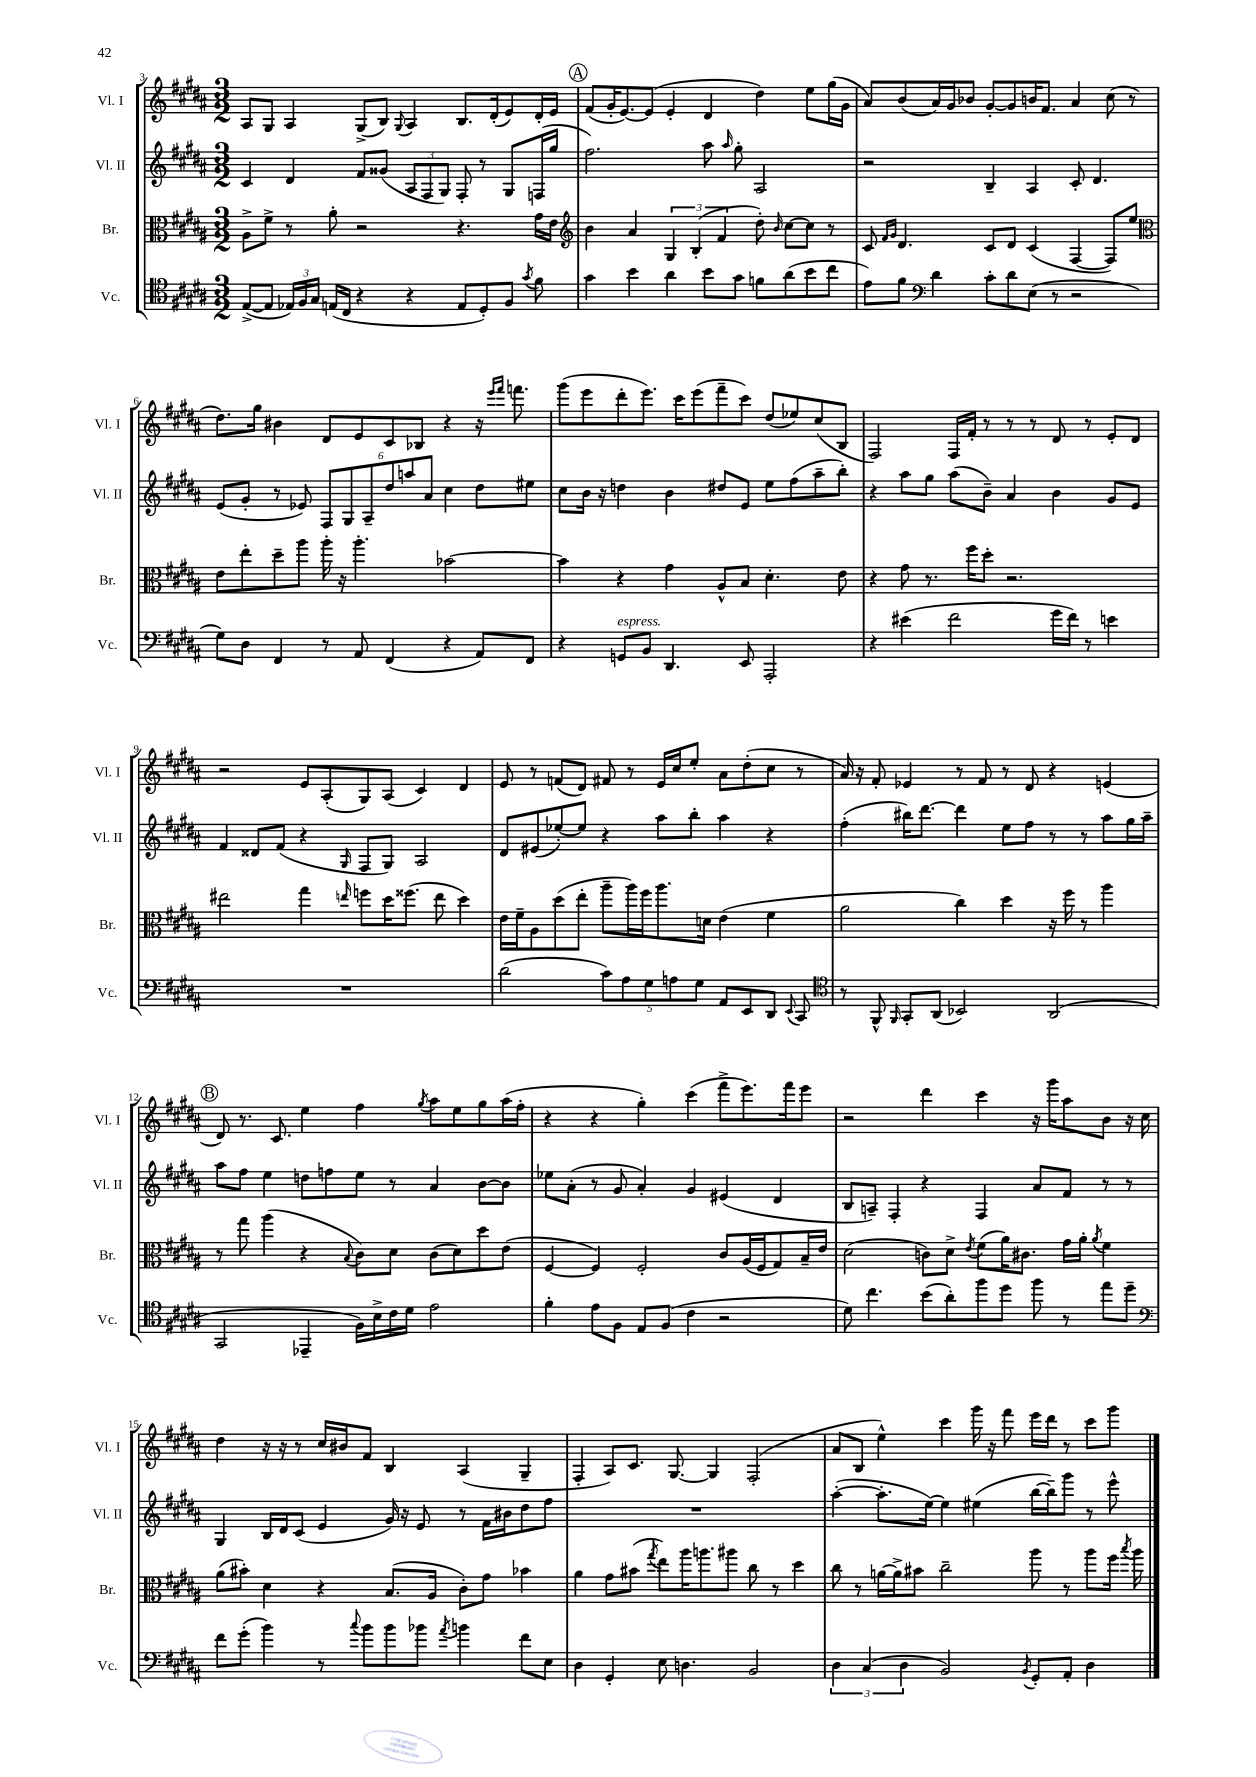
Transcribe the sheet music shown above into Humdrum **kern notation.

**kern	**kern	**kern	**kern
*part4	*part3	*part2	*part1
*staff4	*staff3	*staff2	*staff1
*I"Vc.	*I"Br.	*I"Vl. II	*I"Vl. I
*I'Vc.	*I'Br.	*I'Vl. II	*I'Vl. I
*clefC4	*clefC3	*clefG2	*clefG2
*k[f#c#g#d#a#]	*k[f#c#g#d#a#]	*k[f#c#g#d#a#]	*k[f#c#g#d#a#]
*M3/2	*M3/2	*M3/2	*M3/2
=3	=3	=3	=3
([8E^/L	8A#^\L	4c#/	8A#/L
8E/J]	8f#^\J	.	8G#/J
24E-X/LL)	8r	4d#/	4A#/
24F#/	.	.	.
24G#/JJ	.	.	.
(16En/LL	8a#'\	.	.
16C#/JJ	.	.	.
4r	2r	8f#/L	(8G#^/L
.	.	(8g##X/J	8B/J)
.	.	.	8qqG#/
4r	.	12A#/L	4A#/
.	.	12F#/	.
.	.	12G#/J)	.
8E/L	4.r	8F#'/	8.B/L
8D#'/)	.	8r	.
.	.	.	(16d#'/k
8F#/J	.	8G#/L	8e/)
8qg#/	.	.	.
8f#\	16g#\LL	(16Fn/L	16d#'/L
.	16e\JJ	16gg#/JJ	16e/JJ
!!LO:REH:place=s1:t=A
=4	=4	=4	=4
*	*clefG2	*	*
4g#\	4b\	2.ff#\)	(8f#/L
.	.	.	16g#'/K
.	.	.	[8.e/)
4b\	4a#/	.	.
.	.	.	(8e/J]
4a#\	6G#/	.	4e'/
.	(6B'/	.	.
8b\L	.	8aa#\	4d#/
.	6f#/	.	.
.	.	16qqaa#/	.
8g#\J	.	8gg#'\	.
8fn\L	8dd#'\)	2A#/	4dd#\)
.	16qqb/	.	.
(8a#\	[8cc#\L	.	.
8b\	8cc#\J]	.	8ee\L
8cc#\J	8r	.	(16gg#\L
.	.	.	16g#\JJ
=5	=5	=5	=5
8e\L)	8c#/	2r	8a#/L)
.	16qqf#/LL	.	.
.	16qqg#/JJ	.	.
8f#\J	4.d#/	.	(8b/
*clefF4	*	*	*
4d#\	.	.	16a#/L)
.	.	.	16g#/J
.	.	.	8b-X/J
8c#'\L	8c#/L	4B~/	[8g#'/L
8d#\	8d#/J	.	8g#/]
(8E\J	(4c#/	4A#/	16bn/K
.	.	.	8.f#/J
8r	.	.	.
2r	[4F#/	8c#'/	4a#/
.	.	4.d#/	.
.	8F#/L])	.	(8cc#\
.	8ee/J	.	8r
!!LO:LB:g=z
=6	=6	=6	=6
*	*clefC3	*	*
8G#\L)	8e\L	(8e/L	8.dd#\L)
8D#\J	8ee'\	8g#'/J	.
.	.	.	16gg#\Jk
4FF#/	8dd#~\	8r	4b#X\
.	8aa#\J	8e-X/)	.
8r	16aa#'\	12F#/L	8d#/L
.	16r	.	.
.	.	12G#/	.
8AA#/	4.aa#'\	.	8e/
.	.	12A#~/	.
(4FF#/	.	12dd#/	8c#/
.	.	12aan/	.
.	.	.	8B-X/J
.	.	12a#/J	.
4r	[2b-X\	4cc#\	4r
8AA#/L)	.	8dd#\L	16r
.	.	.	16qqeee/LL
.	.	.	16qqfff#/JJ
.	.	.	8.fffn\
8FF#/J	.	8ee#X\J	.
=7	=7	=7	=7
4r	4b-\]	8cc#\L	(8ggg#\L
.	.	16b\Jk	8eee\
.	.	16r	.
!LO:TX:a:i:t=espress.	!	!	!
8GGn/L	4r	4ddn\	8ddd#'\
8BB/J	.	.	8.eee\J)
4.DD#/	4g#\	4b\	.
.	.	.	16ccc#\KL
.	.	.	(8eee\
.	8A#^^/L	8dd#X/L	8fff#~\
8EE/	8B/J	8e/J	8ccc#\J)
2AAA#'/	4.d#'\	8ee\L	(8dd#/L
.	.	(8ff#\	8ee-X/)
.	.	8aa#~\	(8cc#/
.	8e\	8bb'\J)	8B/J
=8	=8	=8	=8
4r	4r	4r	2F#/)
(4e#X\	8g#\	8aa#\L	.
.	8.r	8gg#\J	.
2f#\	.	(8aa#\L	16F#/LL
.	16ff#\KL	.	16f#'/JJ
.	8dd#'\J	8b~\J)	8r
.	2.r	4a#/	8r
.	.	.	8r
16g#\LL	.	4b\	8d#/
16f#\JJ)	.	.	.
8r	.	.	8r
4en\	.	8g#/L	8e'/L
.	.	8e/J	8d#/J
!!LO:LB:g=z
=9	=9	=9	=9
1.r	2ee#X\	4f#/	2r
.	.	8d##X/L	.
.	.	(8f#/J	.
.	4gg#\	4r	8e/L
.	.	.	(8A#'/
.	16qqeen/	16qqG#/	.
.	8ffn\L	8F#/L	8G#/)
.	16dd#\K	8G#/J)	(8A#/J
.	(8.ff##X\J	.	.
.	.	2A#/	4c#/)
.	8ee\	.	.
.	4dd#\)	.	4d#/
=10	=10	=10	=10
(2d#\	16e\LL	8d#/L	8e/
.	16f#~\J	.	.
.	8A#\	(8e#X/	8r
.	(8dd#\	[8ee-X'/)	(8fn/L
.	8ee'\J	8ee-/J]	8d#/J)
10c#\L)	8aa#~\L	4r	8f#X/
10A#\	.	.	.
.	16aa#\L)	.	8r
.	16ff#\J	.	.
10G#\	.	.	.
.	8.aa#\	8aa#\L	16e/LL
10An\	.	.	.
.	.	.	16cc#/J
.	.	8bb'\J	8ee'/J
10G#\J	.	.	.
.	16dn\Jk	.	.
8AA#/L	(4e\	4aa#\	8a#\L
8EE/	.	.	(8dd#'\
8DD#/J	4f#\	4r	8cc#\J
8qqEE/	.	.	.
8CC#/	.	.	8r
=11	=11	=11	=11
*clefC4	*	*	*
8r	2a#\	(4ff#'\	16a#/)
.	.	.	16r
8FF#^^/	.	.	8f#'/
16qqFF#/	.	.	.
8GG#'/L	.	16bb#X\KL)	4e-X/
.	.	[8.ddd#\J	.
(8AA#/J	.	.	.
2BB-X/)	4cc#\)	4ddd#\]	8r
.	.	.	8f#/
.	4dd#\	8ee\L	8r
.	.	8ff#\J	8d#/
(2AA#/	16r	8r	4r
.	16ff#\	.	.
.	8r	8r	.
.	4aa#\	8aa#\L	(4en/
.	.	16gg#\L	.
.	.	16aa#~\JJ	.
!!LO:LB:g=z
!!LO:REH:place=s1:t=B
=12	=12	=12	=12
2GG#/	8r	8aa#\L	8d#/)
.	8gg#\	8ff#\J	8.r
.	(4aa#\	4ee\	.
.	.	.	8.c#/
4EE-X~/	4r	8ddn\L	4ee\
.	.	8ffn\	.
.	8qqB/	.	.
16F#\LL)	8c#\L)	8ee\J	4ff#\
16B^\	.	.	.
16c#\	8d#\J	8r	.
16d#\JJ	.	.	.
.	.	.	8qgg#/
2e\	(8c#\L	4a#/	8aa#\L
.	8d#\)	.	8ee\
.	8dd#\	[8b\L	8gg#\
.	(8e\J	8b\J]	(16aa#\L
.	.	.	16ff#'\JJ
=13	=13	=13	=13
4f#'\	[4F#/	8ee-X\L	4r
.	.	(8a#'\J	.
8e\L	4F#/])	8r	4r
8F#\J	.	8g#/	.
8E/L	2F#'/	4a#'/)	4gg#'\)
(8F#/J	.	.	.
4c#\	.	4g#/	(4ccc#\
2r	8c#/L	(4e#X/	8fff#^\L
.	(16A#/L	.	8.eee\)
.	16F#/J	.	.
.	8G#/)	4d#/	.
.	.	.	16fff#\k
.	16B~/L	.	8eee\J
.	16e/JJ	.	.
=14	=14	=14	=14
8d#\)	(2d#\	8B/L	2r
4.cc#\	.	8An~/J)	.
.	.	4F#'/	.
(8b\L	8cn\L)	4r	4ddd#\
8a#'\)	8d#^\J	.	.
.	8qe/	.	.
8ff#\	(8f#\L	4F#/	4ccc#\
8dd#\J	16a#\K)	.	.
.	8.c#X\J	.	.
8ff#\	.	8a#/L	16r
.	.	.	16ggg#\KL
8r	16g#\LL	8f#/J	8aa#\
.	16a#'\JJ	.	.
.	8qa#/	.	.
8ee\L	4f#\	8r	8b\J
8dd#~\J	.	8r	16r
.	.	.	16cc#\
!!LO:LB:g=z
=15	=15	=15	=15
*clefF4	*	*	*
8f#\L	(8a#\L	4G#/	4dd#\
(8g#'\J	8b#X'\J)	.	.
4b\)	4d#\	16B/LL	16r
.	.	16d#/J	16r
.	.	(8c#/J	8r
8r	4r	4e/	16cc#/LL
.	.	.	16b#X/J
8qqcc#/	.	.	.
8b\L	.	.	8f#/J
8b\	(8.B/L	16g#/)	4B/
.	.	16r	.
8b-X\J	.	8e/	.
.	16A#/Jk	.	.
8qa#/	.	.	.
4bn\	8c#'\L)	8r	(4A#/
.	8g#\J	16f#\LL	.
.	.	16b#X\J	.
8f#\L	4b-X\	8dd#\	4G#~/
8E\J	.	8ff#\J	.
=16	=16	=16	=16
4D#\	4a#\	1.r	4F#'/
4GG#'/	8g#\L	.	8A#/L)
.	(8b#X\J	.	8.c#/J
.	8qgg#/	.	.
8E\	8ee\L)	.	.
.	.	.	[8.G#/
4.Dn\	16aa#\K	.	.
.	8.aan\	.	.
.	.	.	4G#/]
.	8aa#X\J	.	.
2BB/	8cc#\	.	(2F#'/
.	8r	.	.
.	4dd#\	.	.
=17	=17	=17	=17
6D#\	8cc#\	([4aa#'\	8a#/L
.	8r	.	8B/J
(6C#/	.	.	.
.	[16an\LL	8.aa#'\L]	4ee^^\)
.	16a^\J]	.	.
6D#\	.	.	.
.	8b#X\J	.	.
.	.	[16ee\Jk)	.
2BB/)	2cc#~\	4ee\]	4ccc#\
.	.	(4ee#X\	16ggg#\
.	.	.	16r
.	.	.	8fff#\
8qBB/	.	.	.
8GG#'/L	8aa#\	[16bb\LL	16eee\LL
.	.	16bb~\J])	16ddd#\JJ
8AA#'/J	8r	8ggg#\J	8r
4D#\	8aa#\L	8r	8ccc#\L
.	16ff#\Jk	8eee^^\	8ggg#\J
.	8qbb/	.	.
.	16aa#\	.	.
==	==	==	==
*-	*-	*-	*-
